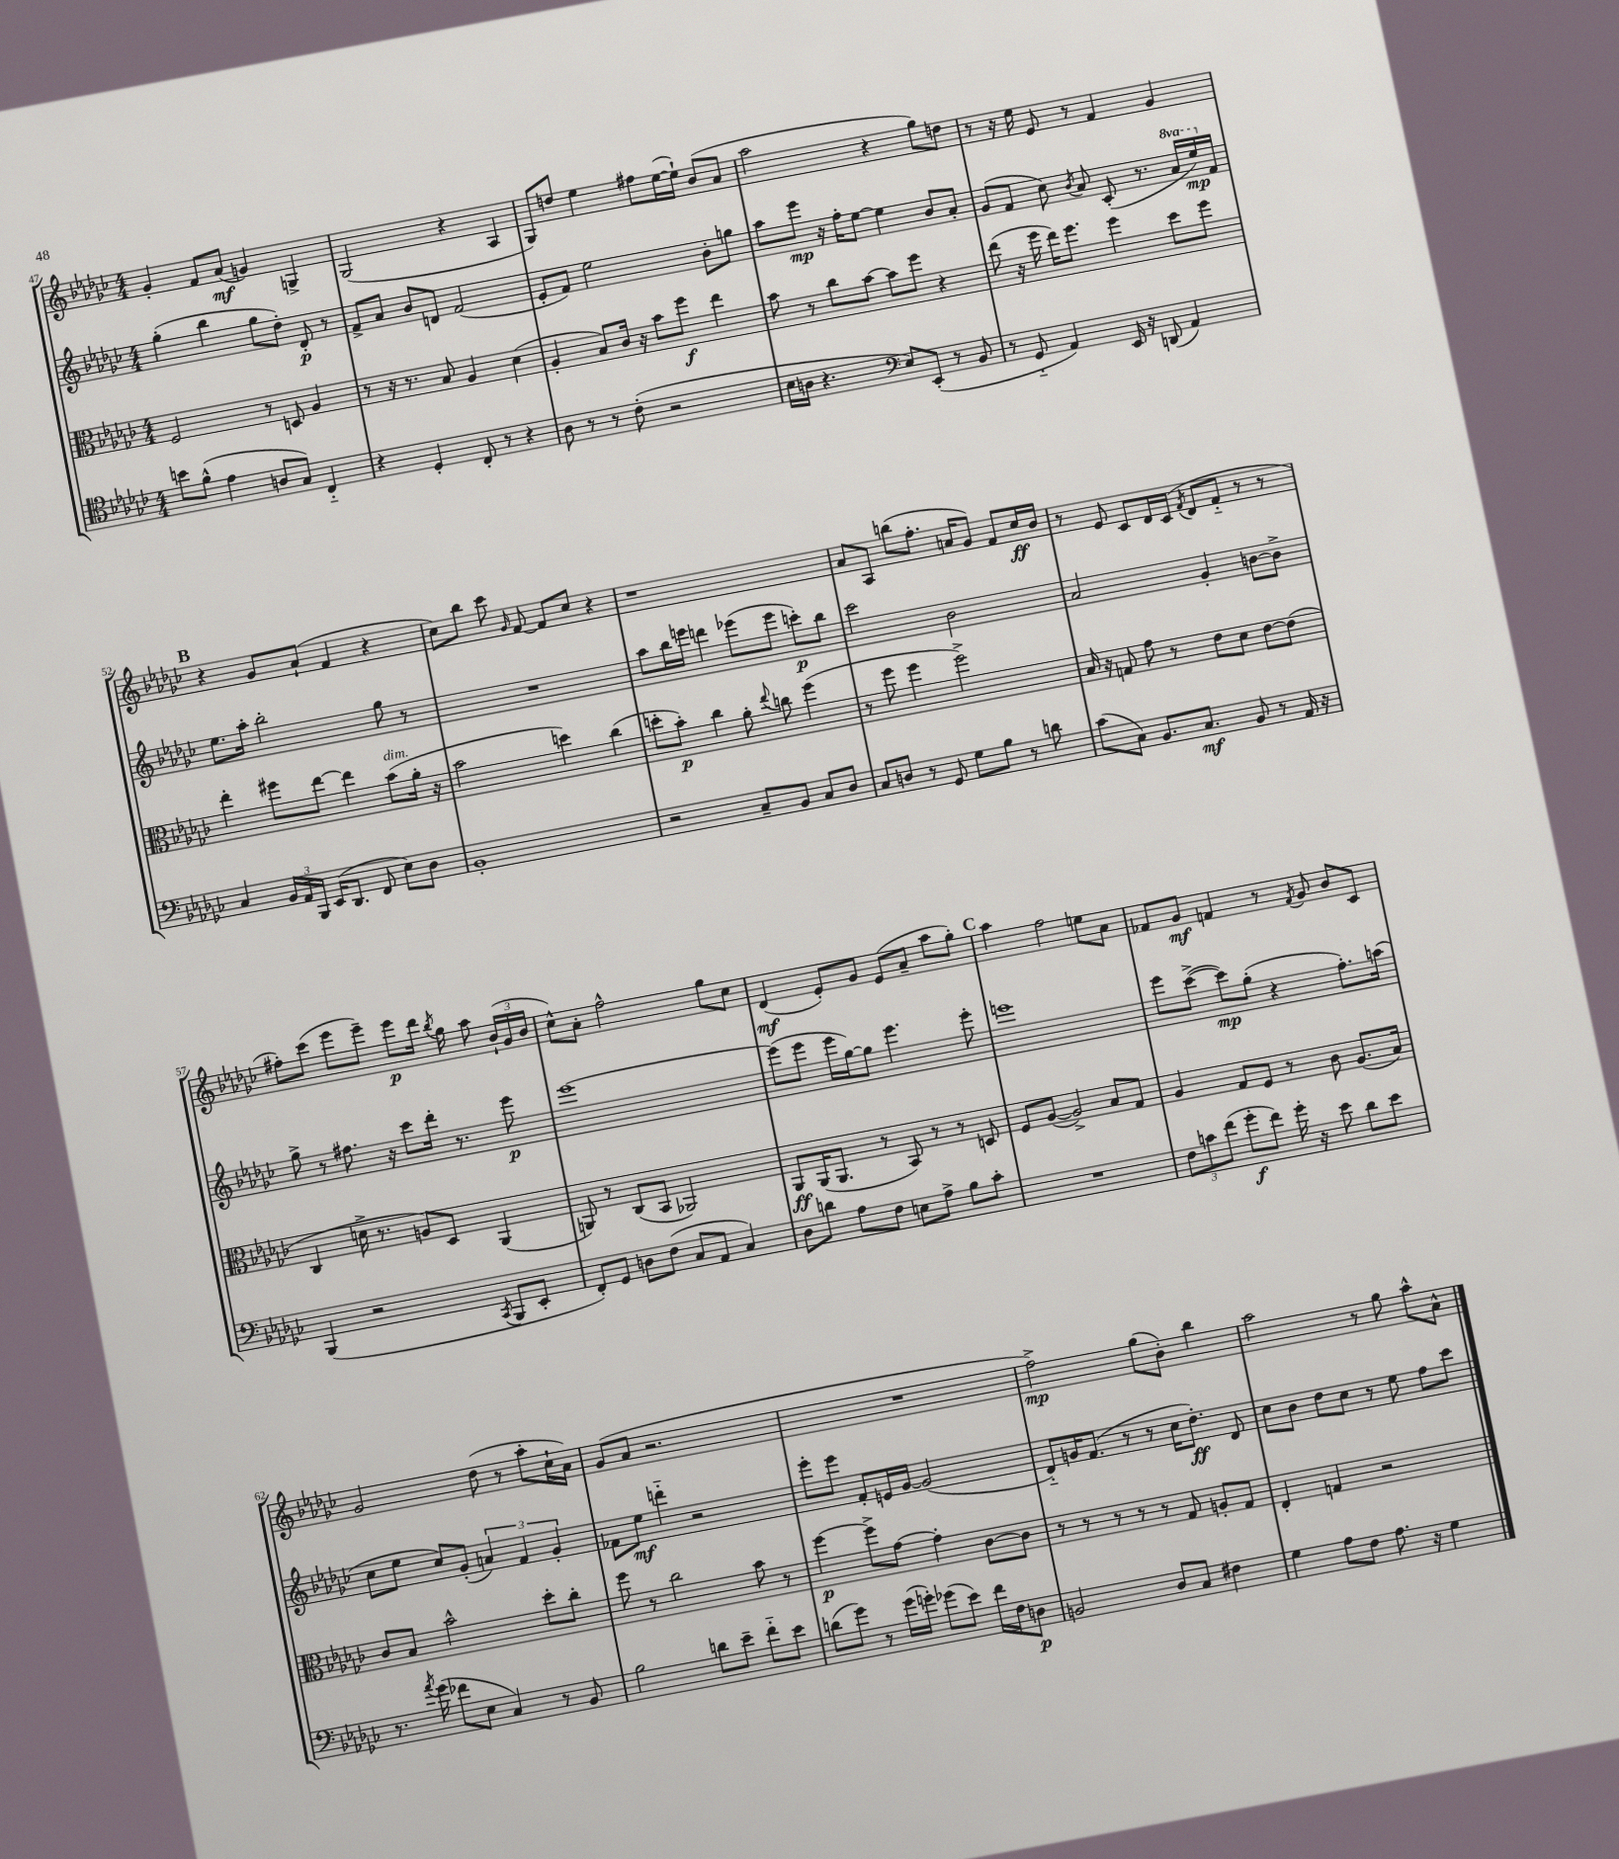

**kern	**kern	**kern	**kern
*staff4	*staff3	*staff2	*staff1
*clefC4	*clefC3	*clefG2	*clefG2
*k[b-e-a-d-g-c-]	*k[b-e-a-d-g-c-]	*k[b-e-a-d-g-c-]	*k[b-e-a-d-g-c-]
*M4/4	*M4/4	*M4/4	*M4/4
8b	2F	(4gg-'	4g-'
(8f^^	.	.	.
4e-	.	4bb-	8f
.	.	.	(8a-
8A	8r	8gg-	4g)
8G-)	8D	8dd-')	.
4C-'~	4A-	8d-'	4G^
.	.	8r	.
=	=	=	=
4r	8r	8f^	(2G-
.	16r	8a-	.
.	8.r	.	.
4D-'	.	8b-	.
.	8B-	8d	.
8C-'	4A-	(2f	4r
8r	.	.	.
4r	(4d-	.	4A-
=	=	=	=
8A-	4A-'	8e-'	8G-)
8r	.	8f)	8dd
8r	8B-)	2ee-	4ee-
(8c-'	16c-	.	.
.	16r	.	.
2r	8b-	.	8ff#
.	8ff	.	([16ee-
.	.	.	16ee-`])
.	4ee-	8b-'	(8b-
.	.	8gg	8a-
=	=	=	=
16B-	8b-	8aa-	2aa-
16A	.	.	.
4.r	8r	8eee-	.
.	8cc-	16r	.
.	.	16ff'	.
.	[8b-	[8ee-	.
*clefF4	*	*	*
8E-)	8b-]	4ee-]	4r
(8EE-'	8ff	.	.
8r	4r	8b-	8gg-)
8BB-	.	8a-'	8dd
=	=	=	=
8r	(8ee-	(8g-	8r
8GG-'~	16r	8f	16r
.	16ff	.	16ee-
4AA-)	16ee-)	8cc-)	8e-
.	8.ff	.	.
.	.	8qb-	.
.	.	8a-	8r
16EE-	4ff	(8c-'	4f
16r	.	.	.
(8DD	.	8.r	.
4AA-)	8dd-	.	4g-
.	.	16aa-	.
.	8ff	16eee-)	.
.	.	16f	.
=	=	=	=
4C-	4ee-'	8.ee-	4r
.	.	16aa-'	.
24BB-	8ff#	2bb-'	8g-
24AA-	.	.	.
24BBB-	.	.	.
(16EE-	[8ee-	.	(8a-`
8.DD-	.	.	.
.	4ee-]	.	4f
8FF	.	.	.
8E-)	(8b-	8gg-	4r
8D-	16a-'	8r	.
.	16r	.	.
=	=	=	=
1BB-'	2b-	1r	8cc-)
.	.	.	8bb-
.	.	.	8ccc-
.	.	.	16qqg-
.	.	.	[8f
.	4dd)	.	8f]
.	.	.	8cc-
.	(4cc-	.	4r
=	=	=	=
2r	8dd'	8aa-	1r
.	8b-')	16bb-	.
.	.	16eee	.
.	4cc-	4ddd	.
8C-~	8a-'	(8eee-	.
.	8qqee-	.	.
8BB-	8cc	8eee-	.
8C-	(4ff	8ccc')	.
8D-	.	8bb-	.
=	=	=	=
8C-	8r	2ccc-	8a-
8D	8ff	.	8A-
8r	4ff	.	(8bb
8GG-	.	.	8.ff'
8G-	2ff^)	2b-	.
.	.	.	16a
8B-	.	.	8g-)
8r	.	.	8f
8d	.	.	16cc-
.	.	.	16b-
=	=	=	=
(8c-	16B-	2a-	8r
.	16r	.	.
8C-)	8G	.	8e-
8.BB-	8g-	.	8c-
.	8r	.	16d-
8.C-	.	.	(16c-
.	.	.	8qf
.	8e-	4g-'	8d-
8BB-	8d-	.	8f'~
8r	[8e-	[8b	8r
16AA-	(8e-]	8b^]	8r
16r	.	.	.
=	=	=	=
(4BBB-	4C-	8gg-^	8ff#')
.	.	8r	(8ccc-
2r	16d^	8.ff#	8eee-
.	8.r	.	.
.	.	.	8eee-~)
.	.	16r	.
.	8A)	8ccc-	8eee-
.	8D-	16ddd-'	16ddd-
.	.	.	8qbb-
.	.	8.r	16gg-
8qCC-	.	.	.
8BBB-	(4AA-	.	8aa-
8EE-'	.	8eee-	(24b-`
.	.	.	24g-
.	.	.	24b-
=	=	=	=
8FF')	8AA)	[1eee-	8cc-^^)
8GG-	8r	.	8a-'
8D	(8C-	.	2ff^^
(8F	8BB-	.	.
8C-	2AA-)	.	.
8AA-	.	.	.
4C-)	.	.	8gg-
.	.	.	8cc-
=	=	=	=
8D-	8AA-	(8eee-]	(4d-
8d	(16AA-	8eee-	.
.	8.AA-	.	.
8A-	.	16eee-	8e-')
.	.	[16gg-)	.
8F	8r	8gg-]	8g-
8E	8BB-)	4.eee-	(8e-
8A-^	8r	.	8a-~
8B-	8r	.	8aa-
8c-'	8D	8eee-'	8gg-')
=	=	=	=
1r	8F	1eee	4aa-
.	([8A-	.	.
.	2A-^])	.	2ff
.	8B-	.	8ee
.	8G-	.	8a-
=	=	=	=
12F	4A-	8eee-	8f-
12c	.	.	.
.	.	([8ccc-^	8g-
(12f	.	.	.
8g-'	8G-	8ccc-])	4f
8f)	8F	(8gg-'	.
16g-'	8r	4r	8r
16r	.	.	.
.	.	.	8qf
8e-	8c-	.	8g-
8d-	(8.A-	8.ff')	8b-
8e-	.	.	8c-
.	16B-)	(16aa	.
=	=	=	=
8.r	8c-	8cc-	2g-
.	8B-	8ee-	.
8qa-	.	.	.
(16g-	.	.	.
8f-	2b-^^	8cc-)	.
8E-	.	(8g-'	.
4C-)	.	6a)	(8dd-
.	.	.	8r
.	.	6f	.
8r	8dd-'	.	8aa-'
.	.	6g-'	.
8BB-	8cc-'	.	16cc-`
.	.	.	16a-)
=	=	=	=
2B-	8ff	8f-	(8g-
.	8r	8ee-	8a-
.	2cc-	4ddd'~	2.r
8d	.	2r	.
8e-~	.	.	.
8f'~	8b-	.	.
8e-	8r	.	.
=	=	=	=
(8d	[4ff	8eee-'	1r
8g-)	.	8eee-	.
8r	8ff^]	8f'	.
(16g-	[8g-	16e	.
16g')	.	[16g-	.
(8g-	4g-']	(2g-]	.
8e-)	.	.	.
16f	[8c-	.	.
16F	.	.	.
8D	8c-]	.	.
=	=	=	=
2BB	8r	8d-'~)	2ff^)
.	8r	16g	.
.	.	(8.f	.
.	8r	.	.
.	8r	8r	.
8D-	8r	8r	(8gg-
8C-	8G-	16cc-	8b-')
.	.	8.dd-')	.
4F#	8A'	.	4bb-
.	8G-	8d-	.
=	=	=	=
4G-	4E-'	8cc-	2aa-
.	.	8b-	.
8A-	4G	8dd-	.
8F	.	8cc-	.
8.A-	2r	8r	8r
.	.	8ee-	8gg-
16r	.	.	.
4G-	.	8ff	8aa-^^
.	.	8ccc-	8a-^^
==	==	==	==
*-	*-	*-	*-
